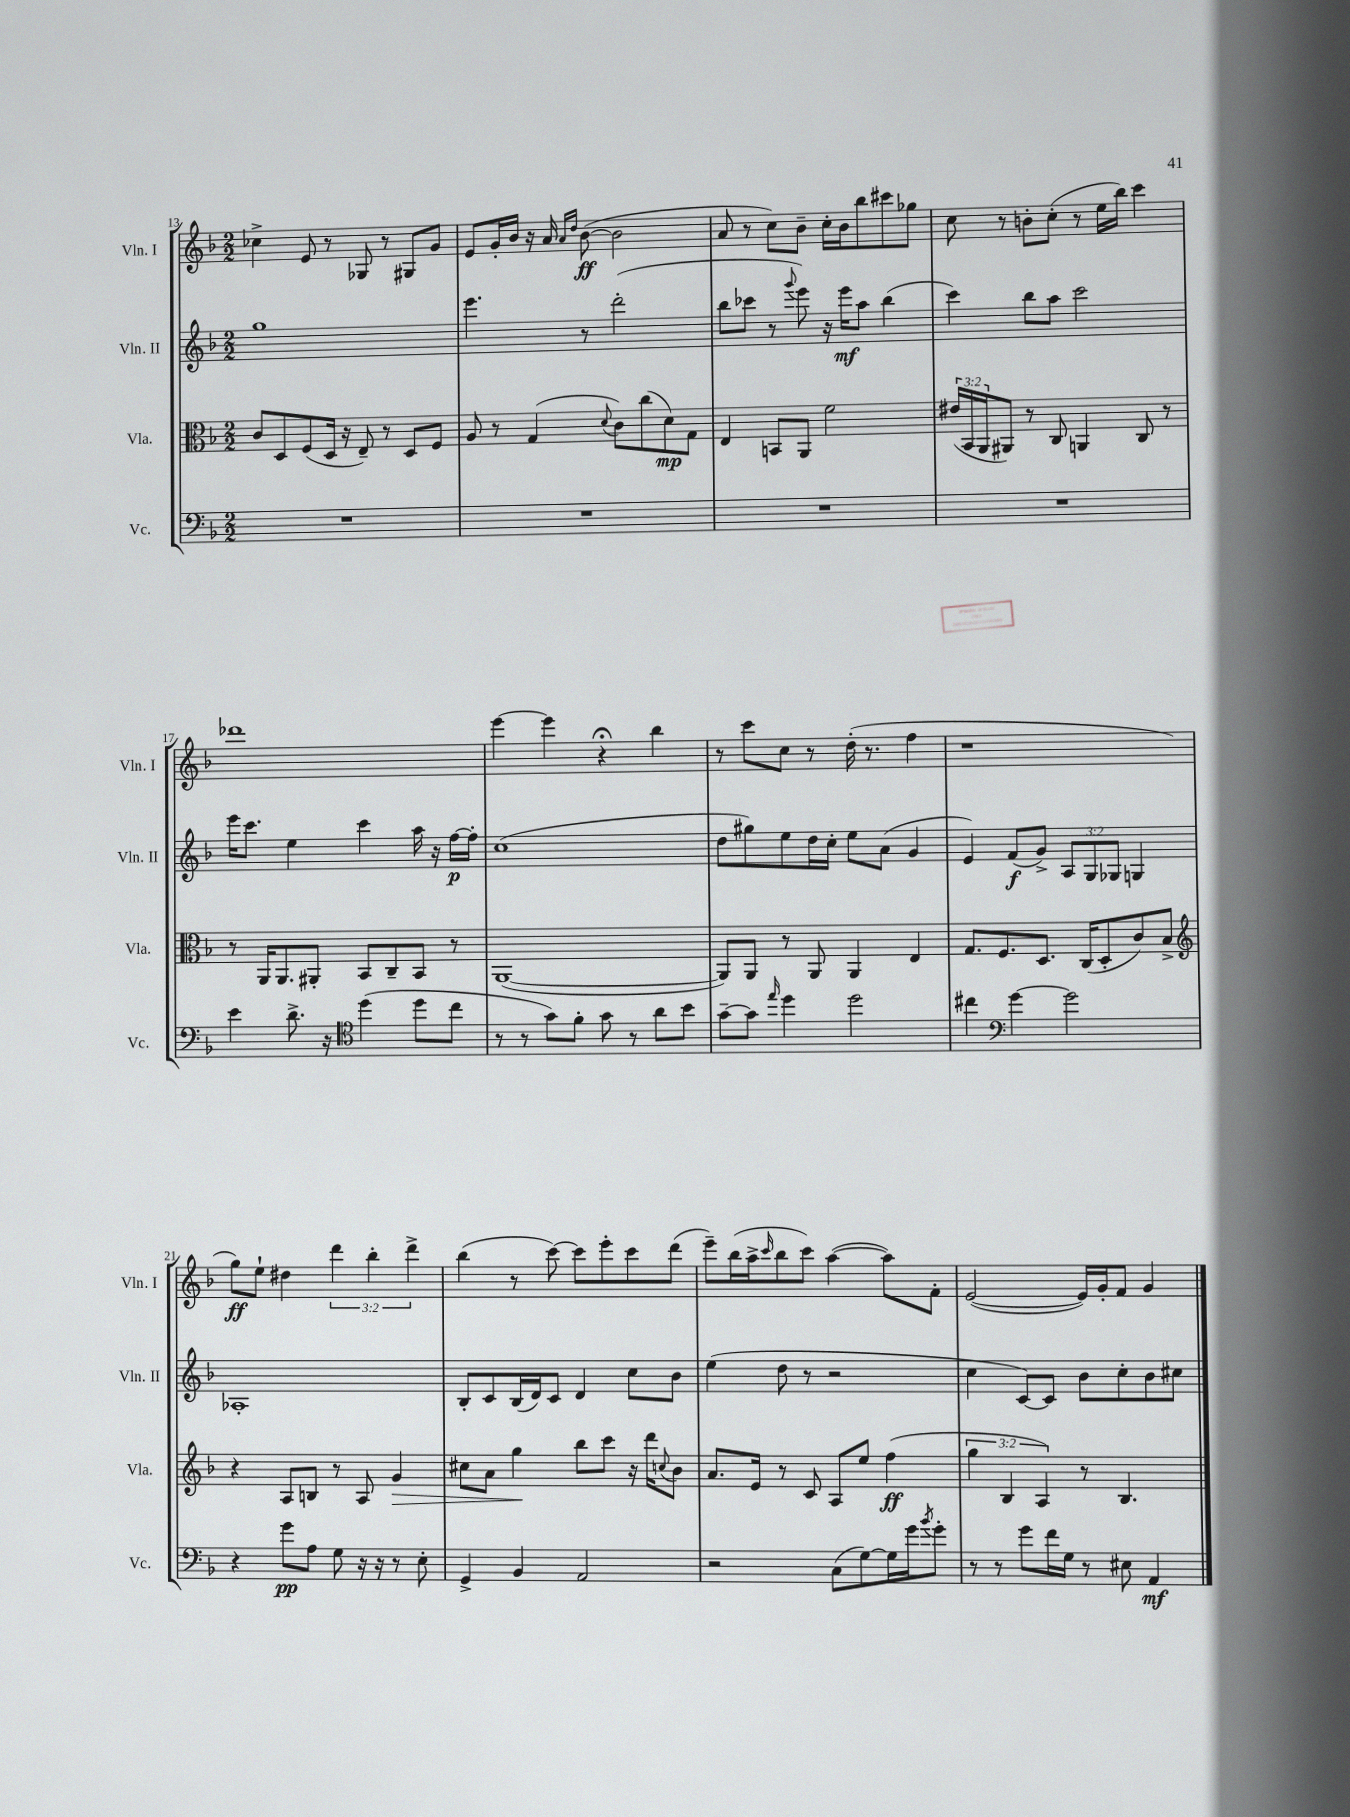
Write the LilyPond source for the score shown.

<<
\new StaffGroup <<
\new Staff = "s0" \with { instrumentName = "Vln. I" shortInstrumentName = "Vln. I" } {
    \clef treble \key f \major \numericTimeSignature \time 2/2 \override Staff.TupletNumber.text = #tuplet-number::calc-fraction-text
    ces''4-> e'8 r8 ges8 r8 gis8 g'8 |
    e'8 g'16-. bes'16 r16 a'16 \grace { a'16 d''16 } bes'8~\ff( bes'2 |
    a'8 r8 c''8) bes'8-- c''16-. bes'16 bes''8 cis'''8 ges''8 |
    c''8 r8 b'8-. c''8-.( r8 e''16 bes''16) c'''4 |
    des'''1 |
    e'''4~ e'''4 r4\fermata bes''4 |
    r8 c'''8 c''8 r8 d''16-.( r8. f''4 |
    r1 |
    g''8\ff) e''8-! dis''4 \tuplet 3/2 { d'''4 bes''4-. d'''4-> } |
    bes''4( r8 c'''8~) c'''8 e'''8-. c'''8 d'''8( |
    e'''8--) bes''16( a''16-> \grace { c'''16 } bes''8 c'''8) a''4~( a''8) f'8-. |
    e'2~( e'16) g'16-. f'8 g'4 \bar "|." |
}
\new Staff = "s1" \with { instrumentName = "Vln. II" shortInstrumentName = "Vln. II" } {
    \clef treble \key f \major \numericTimeSignature \time 2/2 \override Staff.TupletNumber.text = #tuplet-number::calc-fraction-text
    g''1 |
    e'''4. r8 d'''2-.( |
    bes''8 ces'''8 r8 \appoggiatura { g'''8 } e'''8) r16 e'''16\mf a''8 bes''4( |
    c'''4) bes''8 a''8 c'''2 |
    e'''16 c'''8. e''4 c'''4 a''16 r16 f''16~\p f''16-. |
    c''1( |
    d''8 gis''8) e''8 d''16 c''16-. e''8 a'8( g'4 |
    e'4) f'8\f( g'8->) \tuplet 3/2 { a8 g8 ges8 } g4 |
    aes1-. |
    bes8-. c'8 bes16( d'16) c'8 d'4 c''8 bes'8 |
    e''4( d''8 r8 r2 |
    c''4 c'8~) c'8 bes'8 c''8-. bes'8 cis''8 \bar "|." |
}
\new Staff = "s2" \with { instrumentName = "Vla." shortInstrumentName = "Vla." } {
    \clef alto \key f \major \numericTimeSignature \time 2/2 \override Staff.TupletNumber.text = #tuplet-number::calc-fraction-text
    c'8 d8 f8( d16 r16 e8--) r8 d8 f8 |
    a8 r8 g4( \appoggiatura { d'8 } c'8) c''8( d'8\mp) g8 |
    e4 b,8 a,8 f'2 |
    \tuplet 3/2 { eis'16( bes,16 a,16 } ais,8) r8 c8 a,4 c8 r8 |
    r8 a,16 a,8. ais,8-. bes,8 c8-- bes,8 r8 |
    a,1~( |
    a,8) a,8 r8 a,8 a,4 e4 |
    g8. f8. d8. c16( d8-. c'8) bes8-> |
    \clef treble r4 a8 b8 r8 a8 g'4\> |
    cis''8 a'8 g''4\! bes''8 c'''8 r16 d'''16 \appoggiatura { c''8 } bes'8 |
    a'8. e'16 r8 c'8 a8 e''8 f''4\ff( |
    \tuplet 3/2 { g''4 bes4 a4) } r8 bes4. \bar "|." |
}
\new Staff = "s3" \with { instrumentName = "Vc." shortInstrumentName = "Vc." } {
    \clef bass \key f \major \numericTimeSignature \time 2/2
    R1 |
    R1 |
    R1 |
    R1 |
    e'4 d'8.-> r16 \clef tenor d''4( d''8 c''8 |
    r8 r8 g'8) f'8-. g'8 r8 a'8 bes'8 |
    g'8~-- g'8 \grace { e''16 } d''4 d''2 |
    cis''4 \clef bass g'4~ g'2 |
    r4 g'8\pp a8 g8 r16 r16 r8 e8-. |
    g,4-> bes,4 a,2 |
    r2 c8( g8~) g16 g'16 \acciaccatura { bes'8 } g'8-. |
    r8 r8 g'8 f'16 g16 r8 eis8 a,4\mf \bar "|." |
}
>>
>>
\layout { \context { \Score currentBarNumber = #13 } }
